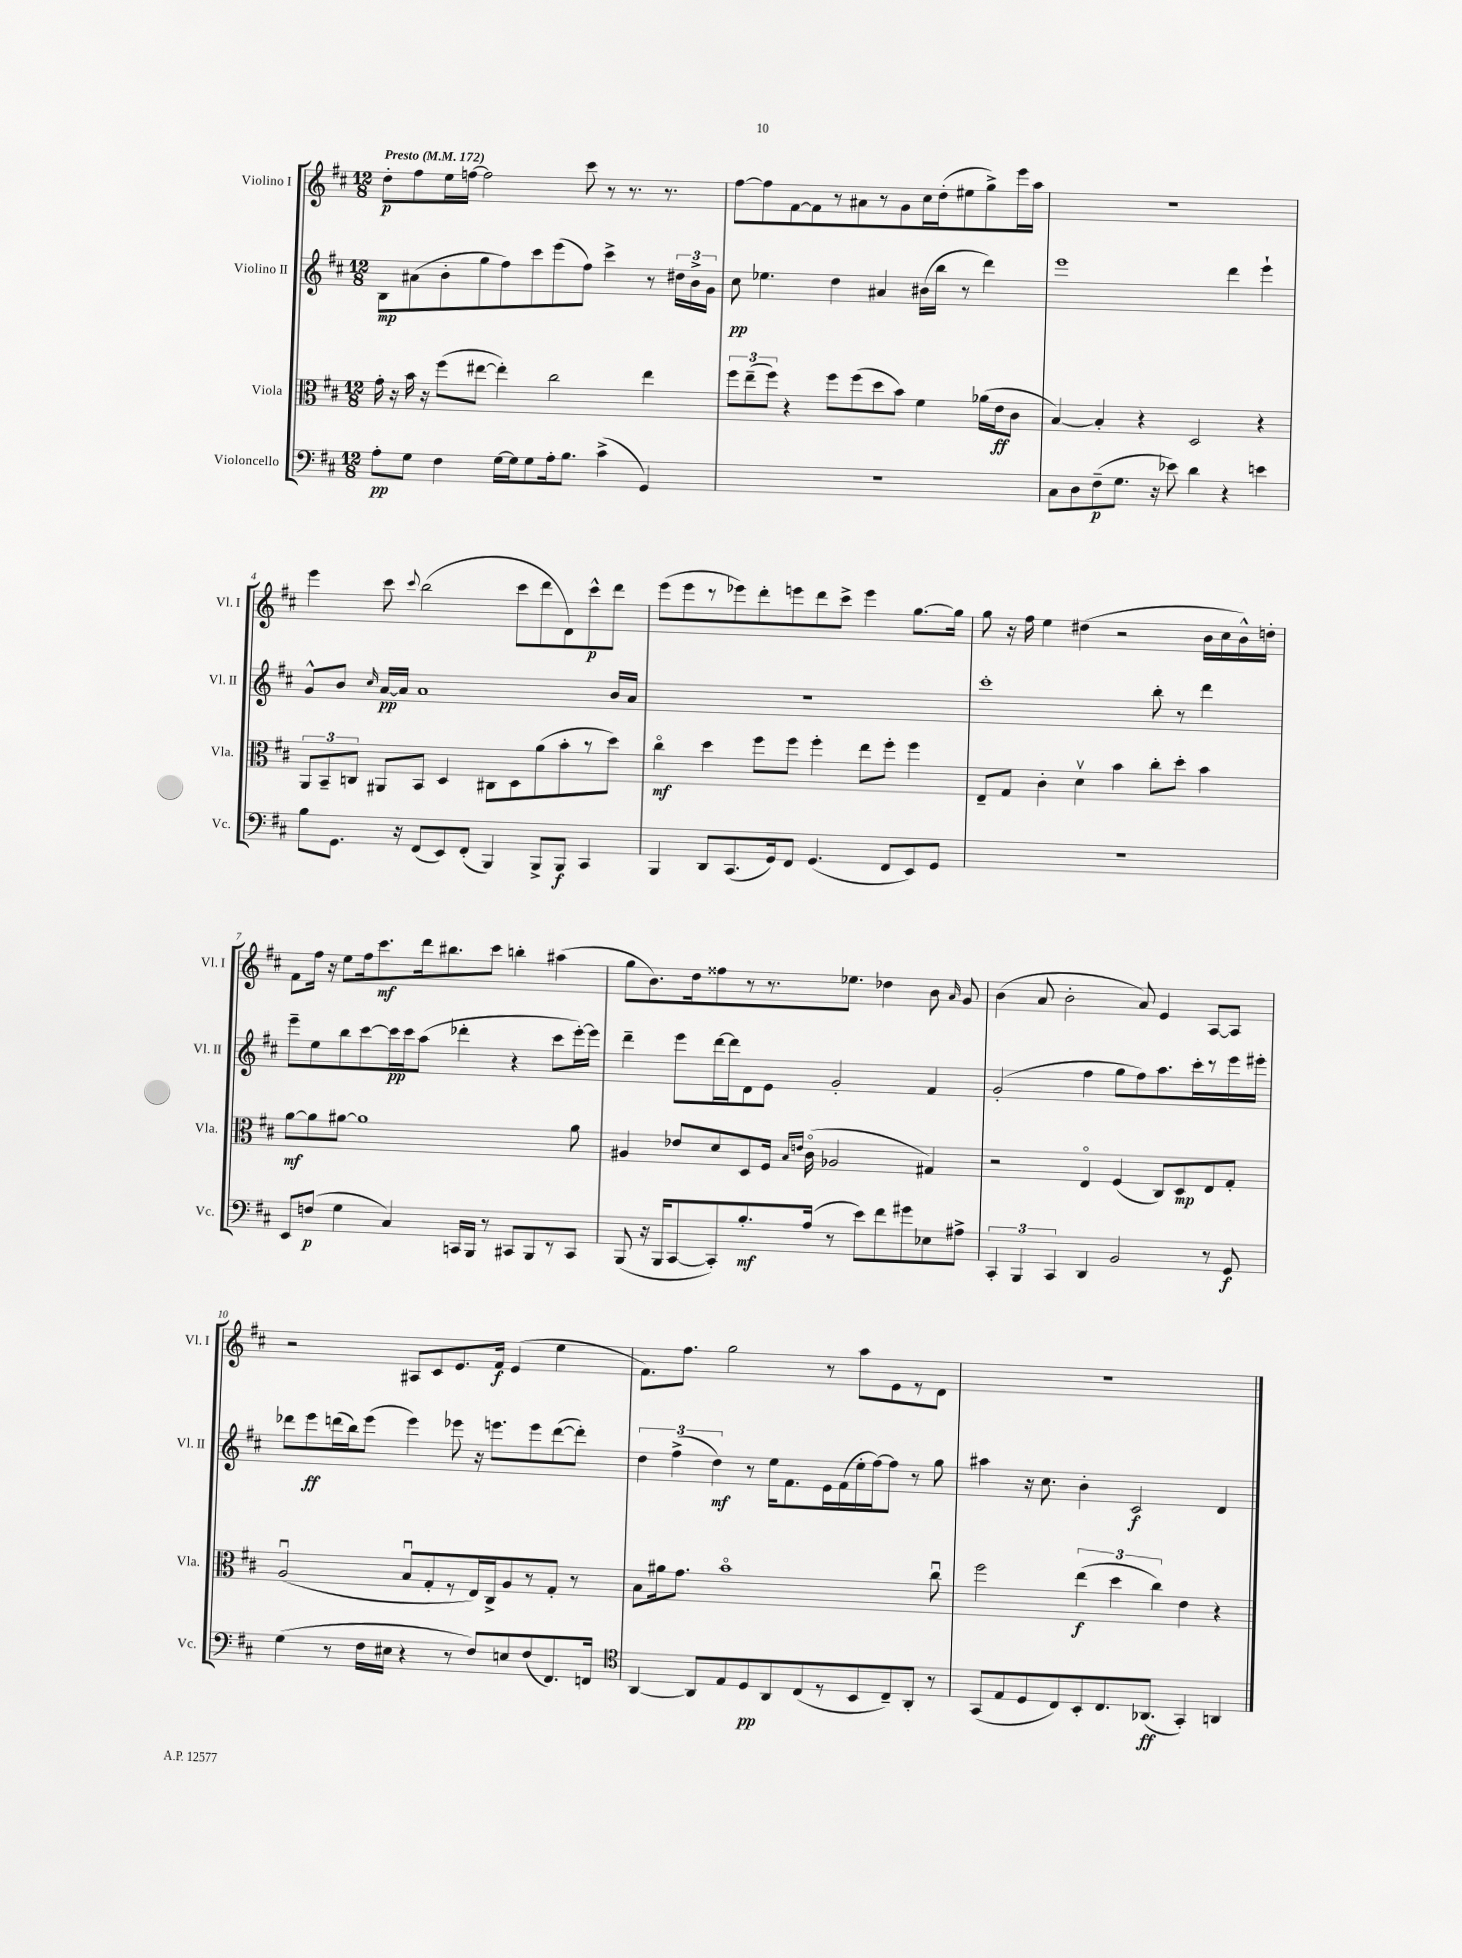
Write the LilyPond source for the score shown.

<<
\new StaffGroup <<
\new Staff = "s0" \with { instrumentName = "Violino I" shortInstrumentName = "Vl. I" } {
    \clef treble \key d \major \numericTimeSignature \time 12/8 \tempo "Presto" 4 = 172
    \autoBeamOff d''8[-.\p fis''8 e''16 f''16]~ f''2 cis'''8 r8 r8. r8. |
    fis''8[~ fis''8 fis'8~ fis'8 r8 ais'8 r8 g'8 cis''16 d''16-.( eis''8 g''8->) e'''16 a''16] |
    R1. |
    e'''4 cis'''8 \appoggiatura { cis'''8 } b''2( cis'''8[ d'''8 d'8) cis'''8-^\p d'''8] |
    e'''8[( e'''8 r8 ees'''8) d'''8-. e'''8 d'''8 cis'''8]-> e'''4 g''8.[~ g''16] |
    g''8 r16 fis''16 e''4 dis''4( r2 b'16[ cis''16 b'16-^) d''16]-. |
    fis'8[ fis''16] r16 e''8[ fis''16 cis'''8.\mf d'''16 bis''8. cis'''8] b''4-. ais''4( |
    g''8[ b'8.) d''16 fisis''8 r8 r8. ees''8.] des''4 b'8 \grace { a'16 } g'8 |
    b'4( a'8 b'2-. a'8) e'4 a8[~ a8] |
    r2 ais8[ cis'8 e'8. fis'16]\f e'4( e''4 |
    fis'8.[) fis''8.] g''2 r8 a''8[ e'8 r8 d'8] |
    R1. \bar "|." |
}
\new Staff = "s1" \with { instrumentName = "Violino II" shortInstrumentName = "Vl. II" } {
    \clef treble \key d \major \numericTimeSignature \time 12/8
    \autoBeamOff b8[\mp ais'8( b'8-. g''8 fis''8) cis'''8 e'''8( fis''8]) cis'''4-> r8 \tuplet 3/2 { dis''16[ b'16-> g'16] } |
    cis''8\pp ees''4. d''4 ais'4 bis'16[( b''16] r8 d'''4) |
    e'''1 d'''4 e'''4-! |
    g'8[-^ b'8] \grace { cis''16 } a'16[~\pp a'16] a'1 b'16[ a'16] |
    R1. |
    cis'''1-. b''8-. r8 d'''4 |
    e'''8[-- e''8 b''8 cis'''8~ cis'''16\pp cis'''16 a''8]( des'''4-. r4 cis'''8[ e'''16~-.) e'''16] |
    d'''4-- e'''8[ d'''16~ d'''16 d'8 e'8] g'2-. fis'4 |
    g'2-.( fis''4 g''8[ fis''8) a''8. cis'''16-. r8 e'''16 eis'''16]-. |
    des'''8[ e'''8\ff d'''16( b''16) e'''8]( e'''4) ees'''8 r16 e'''8.[ e'''8 d'''8~( d'''8]-.) |
    \tuplet 3/2 { d''4 fis''4->( d''4\mf) } r8 e''16[ fis'8. e'16 fis'16( e''16-. fis''16~) fis''8] r8 g''8 |
    ais''4 r16 cis''8. b'4-. cis'2\f d'4 \bar "|." |
}
\new Staff = "s2" \with { instrumentName = "Viola" shortInstrumentName = "Vla." } {
    \clef alto \key d \major \numericTimeSignature \time 12/8
    \autoBeamOff g'16-. r16 b'16 r16 fis''8[( eis''8]~ eis''4-.) cis''2 eis''4 |
    \tuplet 3/2 { fis''8[ e''8--( fis''8]) } r4 fis''8[ fis''8( d''8 b'8]) fis'4 aes'16[( e'16\ff cis'8] |
    b4~) b4-. r4 d2 r4 |
    \tuplet 3/2 { a,8[ b,8-- c8] } ais,8[ b,8] d4 cis8[ d8 a'8( b'8-. r8 d''8]) |
    cis''4\flageolet\mf d''4 fis''8[ fis''8] fis''4-. e''8[ fis''8]-. fis''4 |
    e8[-- g8] cis'4-. d'4\upbow b'4 cis''8[-. d''8]-. b'4 |
    a'8[~\mf a'8 ais'8]~ ais'1 ais'8 |
    ais4 ees'8[ d'8 d8 fis16] \grace { b16[ e'16] } cis'16\flageolet( aes2 gis4) |
    r2 e4\flageolet fis4( cis8[) d8\mp e8 g8]-. |
    a2\downbow( b8[\downbow g8-. r8 e16) cis16-> a8 r8 g8]-. r8 |
    b8[ ais'16 g'8.] b'1\flageolet cis''8\downbow |
    fis''2 \tuplet 3/2 { e''4\f( d''4 cis''4) } e'4 r4 \bar "|." |
}
\new Staff = "s3" \with { instrumentName = "Violoncello" shortInstrumentName = "Vc." } {
    \clef bass \key d \major \numericTimeSignature \time 12/8
    \autoBeamOff a8[-.\pp g8] fis4 g16[~ g16 g8 a16-. b8.] cis'4->( g,4) |
    R1. |
    cis8[ d8 fis8--\p( g8.] r16 ees'8) d'4 r4 e'4 |
    b8[ g,8.] r16 fis,8[( e,8) fis,8]-.( b,,4) b,,8[-> b,,8]\f cis,4 |
    b,,4 d,8[ cis,8.( g,16) fis,8] g,4.( fis,8[ e,8) g,8] |
    R1. |
    e,8[ f8]\p( g4 cis4) c,16[ b,,16] r8 cis,8[ b,,8 r8 cis,8] |
    b,,8( r16 b,,16[ cis,8~ cis,8-.) b8.-.\mf a16]( r8 e'8[) fis'8 gis'8 ees8 ais8]-> |
    \tuplet 3/2 { cis,4-. b,,4 cis,4 } d,4 b,2 r8 g,8\f |
    g4( r8 fis16[ eis16] r4 r8 fis8[) e8 fis8( fis,8.) f,16] |
    \clef tenor a,4~ a,8[ e8 d8\pp a,8 cis8( r8 b,8 cis8--) a,8]-. r8 |
    g,8[( e8 d8 cis8) b,8-. cis8. aes,8.]\ff( g,4-.) a,4 \bar "|." |
}
>>
>>
